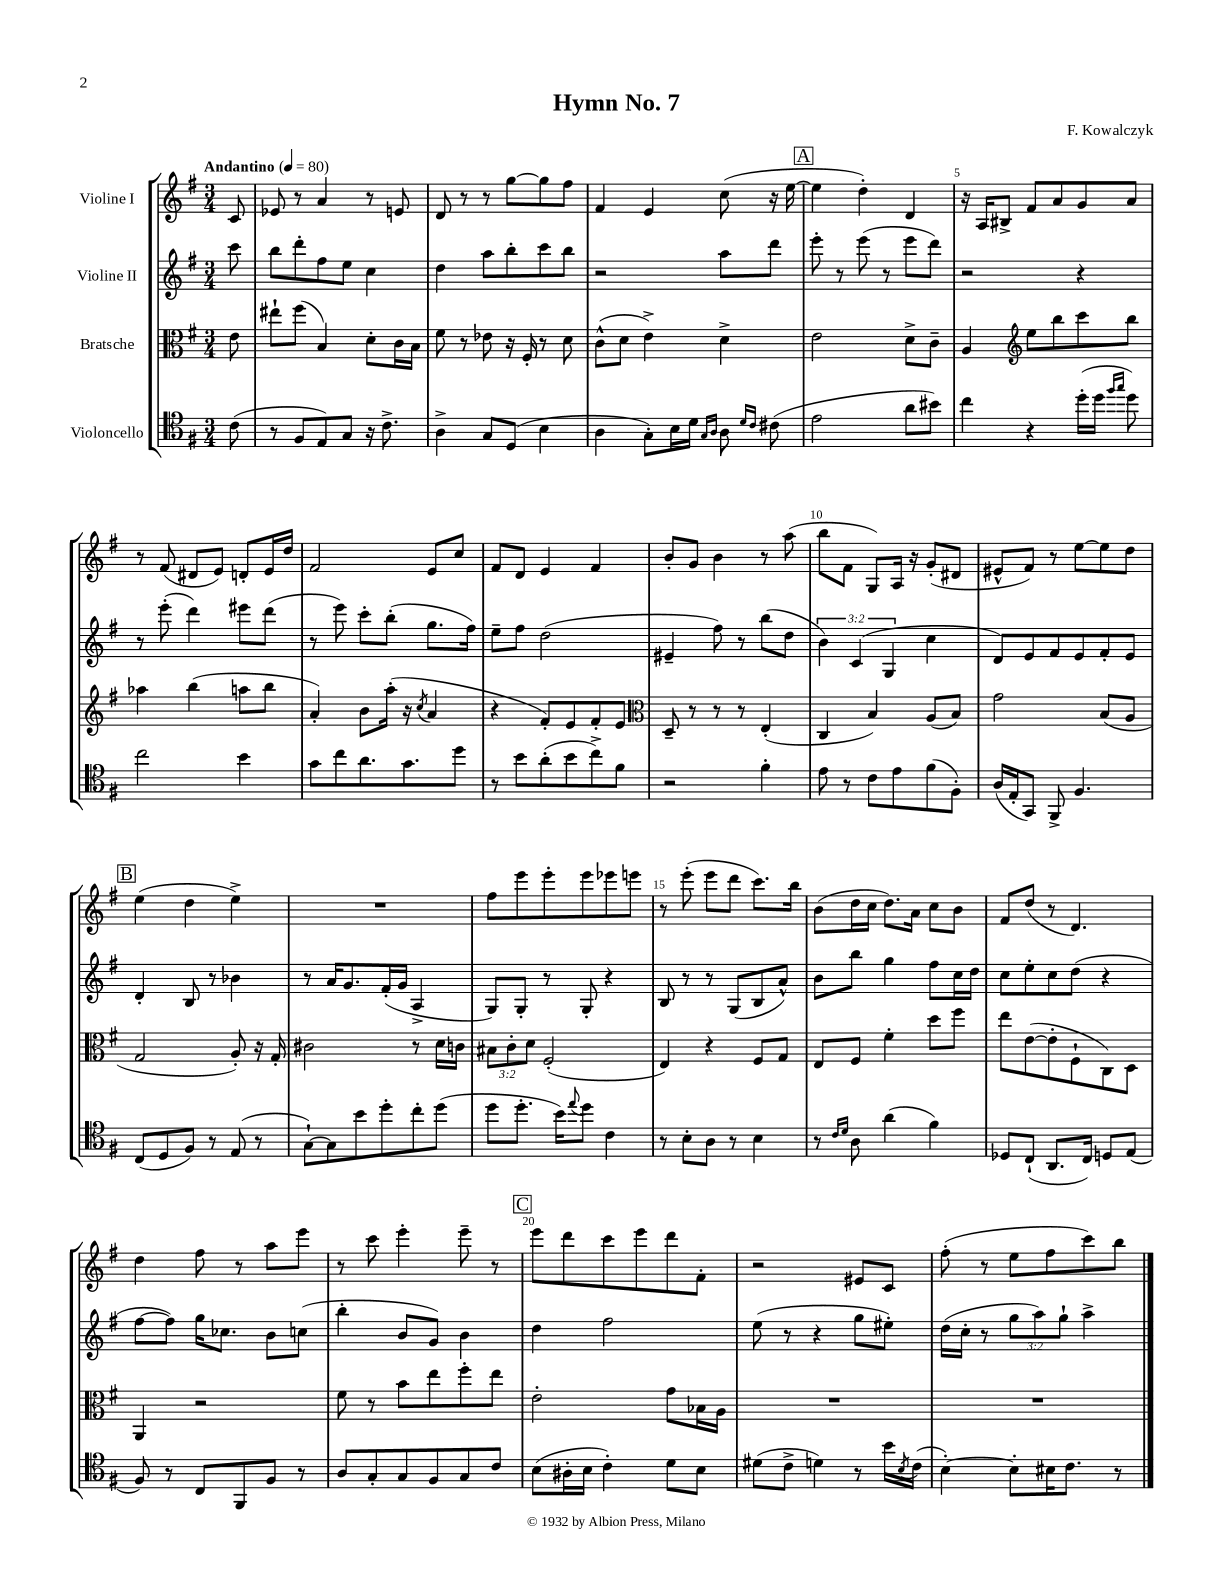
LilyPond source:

\header { title = "Hymn No. 7" composer = "F. Kowalczyk" }
<<
\new StaffGroup <<
\new Staff = "s0" \with { instrumentName = "Violine I" } {
    \clef treble \key g \major \numericTimeSignature \time 3/4 \partial 8 \tempo "Andantino" 4 = 80
    c'8 |
    ees'8 r8 a'4 r8 e'8 |
    d'8 r8 r8 g''8~ g''8 fis''8 |
    fis'4 e'4 c''8( r16 e''16~ |
    \mark \markup { \box "A" } e''4 d''4-.) d'4 |
    r16 a16 bis8-> fis'8 a'8 g'8 a'8 |
    r8 fis'8( dis'8 e'8) d'8-. e'16 d''16 |
    fis'2 e'8 c''8 |
    fis'8 d'8 e'4 fis'4 |
    b'8-. g'8 b'4 r8 a''8( |
    b''8 fis'8 g8) a16 r16 g'8-.( dis'8 |
    eis'8-^ fis'8) r8 e''8~ e''8 d''8 |
    \mark \markup { \box "B" } e''4( d''4 e''4->) |
    R2. |
    fis''8 e'''8 e'''8-. e'''8 ees'''8 e'''8 |
    r8 e'''8-.( e'''8 d'''8 c'''8.) b''16 |
    b'8( d''16 c''16 d''8.) a'16 c''8 b'8 |
    fis'8 d''8( r8 d'4.) |
    d''4 fis''8 r8 a''8 e'''8 |
    r8 c'''8 e'''4-. e'''8-- r8 |
    \mark \markup { \box "C" } e'''8 d'''8 c'''8 e'''8 d'''8 fis'8-. |
    r2 eis'8 c'8 |
    fis''8-.( r8 e''8 fis''8 c'''8) b''8 \bar "|." |
}
\new Staff = "s1" \with { instrumentName = "Violine II" } {
    \clef treble \key g \major \numericTimeSignature \time 3/4 \override Staff.TupletNumber.text = #tuplet-number::calc-fraction-text \partial 8
    c'''8 |
    b''8 d'''8-. fis''8 e''8 c''4 |
    d''4 a''8 b''8-. c'''8 b''8 |
    r2 a''8 d'''8 |
    \mark \markup { \box "A" } e'''8-. r8 e'''8( r8 e'''8 d'''8) |
    r2 r4 |
    r8 e'''8-.( d'''4) eis'''8 d'''8( |
    r8 e'''8) c'''8-. b''8-.( g''8. fis''16) |
    e''8-- fis''8 d''2( |
    eis'4-- fis''8) r8 b''8( d''8 |
    \tuplet 3/2 { b'4) c'4( g4 } c''4 |
    d'8) e'8 fis'8 e'8 fis'8-. e'8 |
    \mark \markup { \box "B" } d'4-. b8 r8 bes'4 |
    r8 a'16 g'8. fis'16-.( g'16 a4-> |
    g8) g8-. r8 g8-. r4 |
    b8 r8 r8 g8( b8 a'8-^) |
    b'8 b''8 g''4 fis''8 c''16 d''16 |
    c''8 e''8-. c''8 d''8( r4 |
    fis''8~ fis''8) g''16 ces''8. b'8 c''8( |
    b''4-. b'8 g'8) b'4 |
    \mark \markup { \box "C" } d''4 fis''2 |
    e''8( r8 r4 g''8 eis''8-.) |
    d''16( c''16-. r8 \tuplet 3/2 { g''8 a''8) g''8-! } a''4-> \bar "|." |
}
\new Staff = "s2" \with { instrumentName = "Bratsche" } {
    \clef alto \key g \major \numericTimeSignature \time 3/4 \override Staff.TupletNumber.text = #tuplet-number::calc-fraction-text \partial 8
    e'8 |
    eis''8-! fis''8( b4) d'8-. c'16 b16 |
    fis'8 r8 ees'8 r16 fis16-. r8 d'8 |
    c'8-^( d'8 e'4->) d'4-> |
    \mark \markup { \box "A" } e'2 d'8-> c'8-- |
    a4 \clef treble e''8 b''8 c'''8 b''8 |
    aes''4 b''4( a''8 b''8 |
    a'4-.) b'8 a''16-.( r16 \acciaccatura { c''8 } a'4 |
    r4 fis'8-.) e'8 fis'8-. e'8 |
    \clef alto d8-- r8 r8 r8 e4-.( |
    c4 b4) a8( b8) |
    g'2 b8( a8 |
    \mark \markup { \box "B" } g2 a8-.) r16 g16-. |
    cis'2 r8 d'16 c'16 |
    \tuplet 3/2 { bis8 c'8-. d'8 } fis2-.( |
    e4) r4 fis8 g8 |
    e8 fis8 fis'4-. d''8 fis''8 |
    e''8 e'8~( e'8-. fis8-! c8) d8 |
    a,4 r2 |
    fis'8 r8 b'8 e''8 fis''8-. e''8 |
    \mark \markup { \box "C" } e'2-. g'8 bes16 a16 |
    R2. |
    R2. \bar "|." |
}
\new Staff = "s3" \with { instrumentName = "Violoncello" } {
    \clef tenor \key g \major \numericTimeSignature \time 3/4 \partial 8
    c'8( |
    r8 fis8 e8) g8 r16 c'8.-> |
    a4-> g8 d8( b4 |
    a4 g8-.) b16 d'16 \grace { g16 a16 } a8 \grace { d'16 c'16 } cis'8( |
    \mark \markup { \box "A" } e'2 a'8 bis'8) |
    c''4 r4 d''16-.( d''16 \grace { fis''16 g''16 } d''8) |
    c''2 b'4 |
    g'8 c''8 a'8. g'8. d''8 |
    r8 b'8 a'8-.( b'8 c''8->) fis'8 |
    r2 fis'4-. |
    e'8 r8 c'8 e'8 fis'8( fis8-.) |
    a16( e16-. g,8) fis,8-> fis4. |
    \mark \markup { \box "B" } c8( d8 fis8) r8 e8( r8 |
    g8~-!) g8 b'8 d''8-. c''8-. d''8( |
    d''8 d''8.-. b'16) \appoggiatura { e''8 } d''8 c'4 |
    r8 b8-. a8 r8 b4 |
    r8 \grace { c'16 d'16 } a8 a'4( fis'4) |
    des8 c8-!( a,8. c16) d8 e8( |
    fis8) r8 c8 fis,8 fis8 r8 |
    a8 g8-. g8 fis8 g8 c'8 |
    \mark \markup { \box "C" } b8( ais16-. b16 c'4-.) d'8 b8 |
    dis'8( c'8-> d'4) r8 b'16 \acciaccatura { b8 } c'16( |
    b4~-.) b8-. bis16 c'8. r8 \bar "|." |
}
>>
>>
\layout { \context { \Score \override BarNumber.break-visibility = ##(#f #t #t) barNumberVisibility = #(every-nth-bar-number-visible 5) } }
